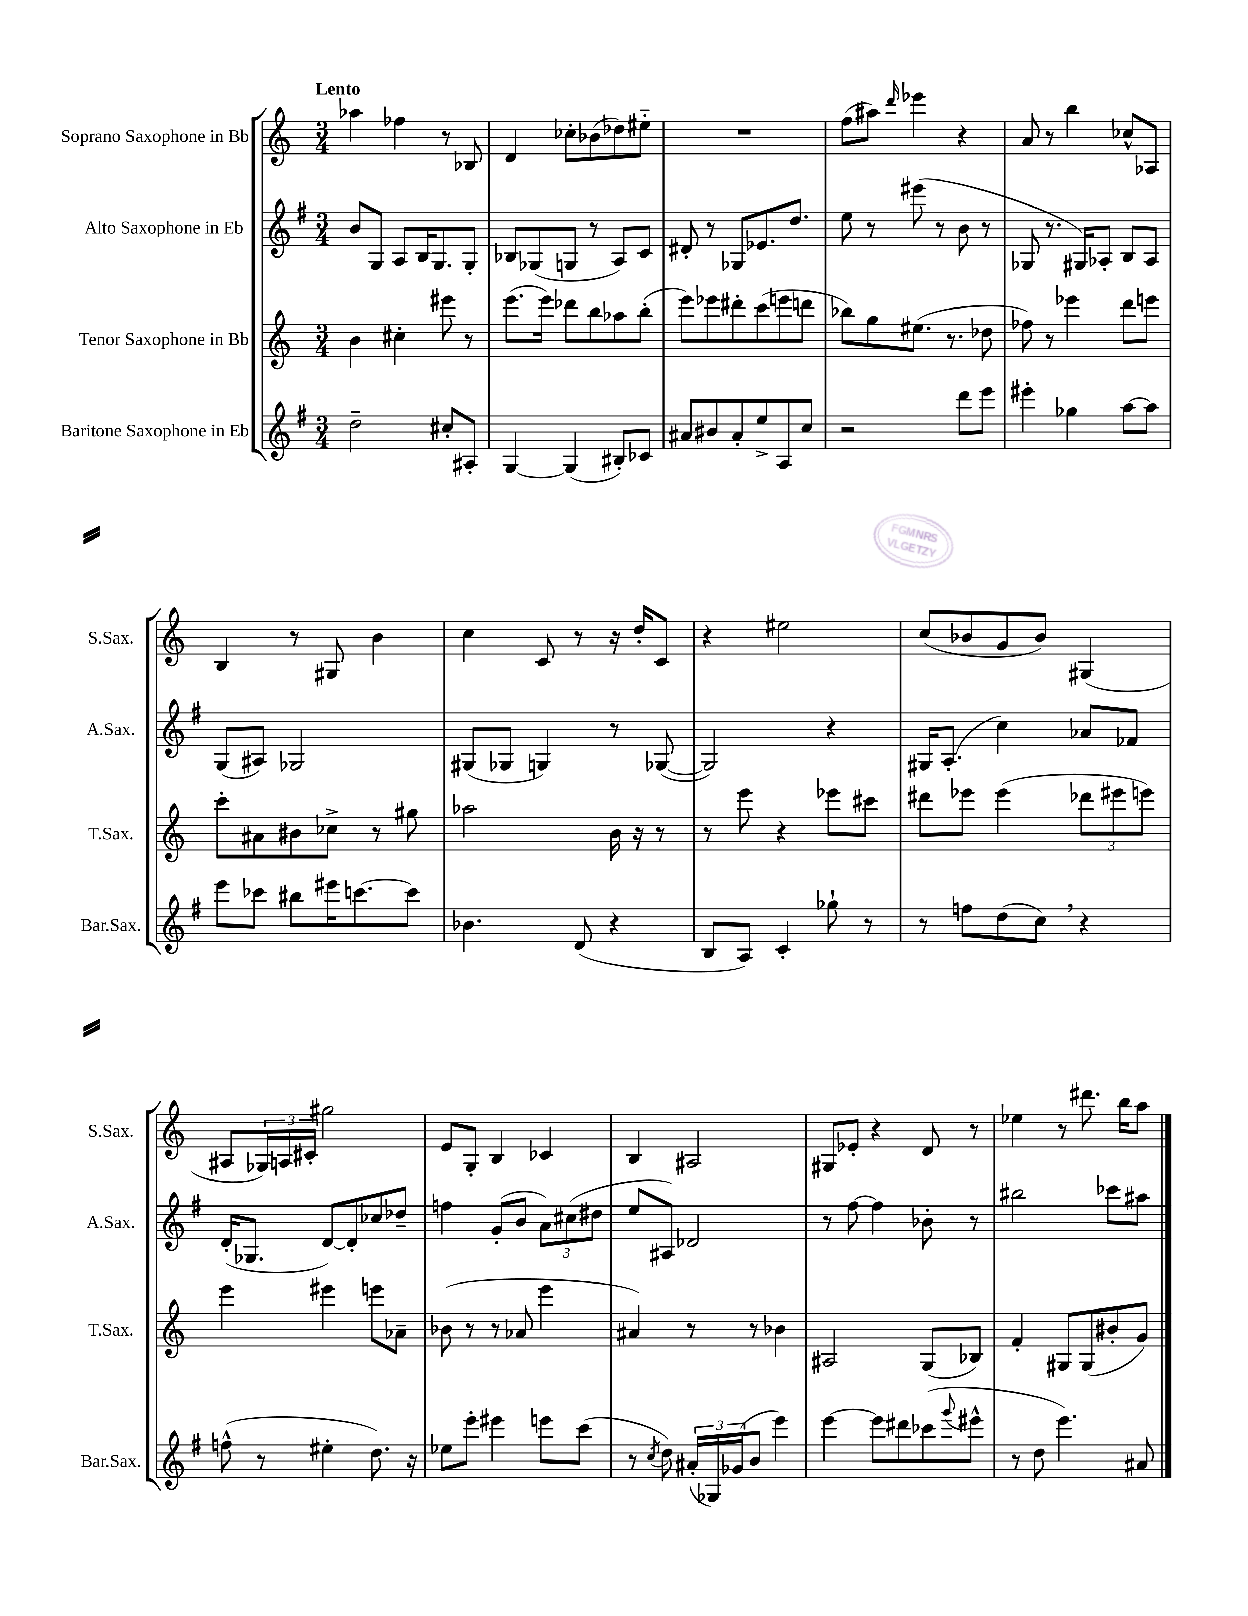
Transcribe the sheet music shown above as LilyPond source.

<<
\new StaffGroup <<
\new Staff = "s0" \with { instrumentName = "Soprano Saxophone in Bb" shortInstrumentName = "S.Sax." } {
    \clef treble \key c \major \numericTimeSignature \time 3/4 \tempo "Lento"
    aes''4 fes''4 r8 bes8 |
    d'4 ces''8-. bes'8( des''8) eis''8-_ |
    R2. |
    f''8( ais''8) \grace { d'''16 } ees'''4 r4 |
    a'8 r8 b''4 ces''8-^ aes8 |
    b4 r8 gis8 b'4 |
    c''4 c'8 r8 r16 d''16-. c'8 |
    r4 eis''2 |
    c''8( bes'8 g'8 bes'8) gis4( |
    ais8 \tuplet 3/2 { ges16) a16 cis'16-. } gis''2 |
    e'8 g8-. b4 ces'4 |
    b4 ais2 |
    gis8 ees'8-. r4 d'8 r8 |
    ees''4 r8 dis'''8. b''16 a''8 \bar "|." |
}
\new Staff = "s1" \with { instrumentName = "Alto Saxophone in Eb" shortInstrumentName = "A.Sax." } {
    \clef treble \key g \major \numericTimeSignature \time 3/4
    b'8 g8 a8 b16 g8. g8-. |
    bes8 ges8( g8 r8 a8) c'8 |
    dis'8-. r8 ges8 ees'8. d''8. |
    e''8 r8 eis'''8( r8 b'8 r8 |
    ges8 r8. gis16) aes8-. b8 aes8 |
    g8( ais8) ges2 |
    gis8( ges8 g4) r8 ges8~( |
    ges2) r4 |
    gis16 a8.-.( c''4) aes'8 fes'8 |
    d'16-.( ges8. d'8~) d'8-. ces''8 des''8-- |
    f''4 g'8-.( b'8 \tuplet 3/2 { a'8) cis''8( dis''8 } |
    e''8 ais8) des'2 |
    r8 fis''8~ fis''4 bes'8-. r8 |
    bis''2 ces'''8 ais''8 \bar "|." |
}
\new Staff = "s2" \with { instrumentName = "Tenor Saxophone in Bb" shortInstrumentName = "T.Sax." } {
    \clef treble \key c \major \numericTimeSignature \time 3/4
    b'4 cis''4-. eis'''8 r8 |
    e'''8.( e'''16) des'''8 b''8 aes''8 b''8-.( |
    e'''8) ees'''8 dis'''8-. c'''8( e'''8 d'''8 |
    bes''8) g''8 eis''8.( r8. des''8 |
    fes''8) r8 ees'''4 d'''8 e'''8 |
    c'''8-. ais'8 bis'8 ces''8-> r8 gis''8 |
    aes''2 b'16 r16 r8 |
    r8 e'''8 r4 ees'''8 cis'''8 |
    dis'''8 ees'''8 ees'''4( \tuplet 3/2 { des'''8 eis'''8 e'''8) } |
    e'''4 eis'''4 e'''8 aes'8-- |
    bes'8( r8 r8 aes'8 e'''4 |
    ais'4) r8 r8 bes'4 |
    ais2 g8( bes8) |
    f'4-. gis8 gis8( bis'8-. g'8) \bar "|." |
}
\new Staff = "s3" \with { instrumentName = "Baritone Saxophone in Eb" shortInstrumentName = "Bar.Sax." } {
    \clef treble \key g \major \numericTimeSignature \time 3/4
    d''2-- cis''8-. ais8-. |
    g4~ g4( bis8-.) ces'8 |
    ais'8 bis'8 ais'8-. e''8-> a8 c''8 |
    r2 d'''8 e'''8 |
    eis'''4-. ges''4 a''8~ a''8 |
    e'''8 ces'''8 bis''8 eis'''16 c'''8.~ c'''8 |
    bes'4. d'8( r4 |
    b8 a8) c'4-. ges''8-! r8 |
    r8 f''8 d''8( c''8) \breathe r4 |
    f''8-^( r8 eis''4-. d''8.) r16 |
    ees''8 e'''8-. eis'''4 e'''8 c'''8( |
    r8 \acciaccatura { c''8 } d''8) \tuplet 3/2 { ais'16-.( ges16) ges'16( } b'8 e'''4) |
    e'''4~ e'''8 dis'''8 ces'''8( \appoggiatura { g'''8 } eis'''8-^ |
    r8 d''8 e'''4.) ais'8 \bar "|." |
}
>>
>>
\layout { \context { \Score \remove "Bar_number_engraver" } }
